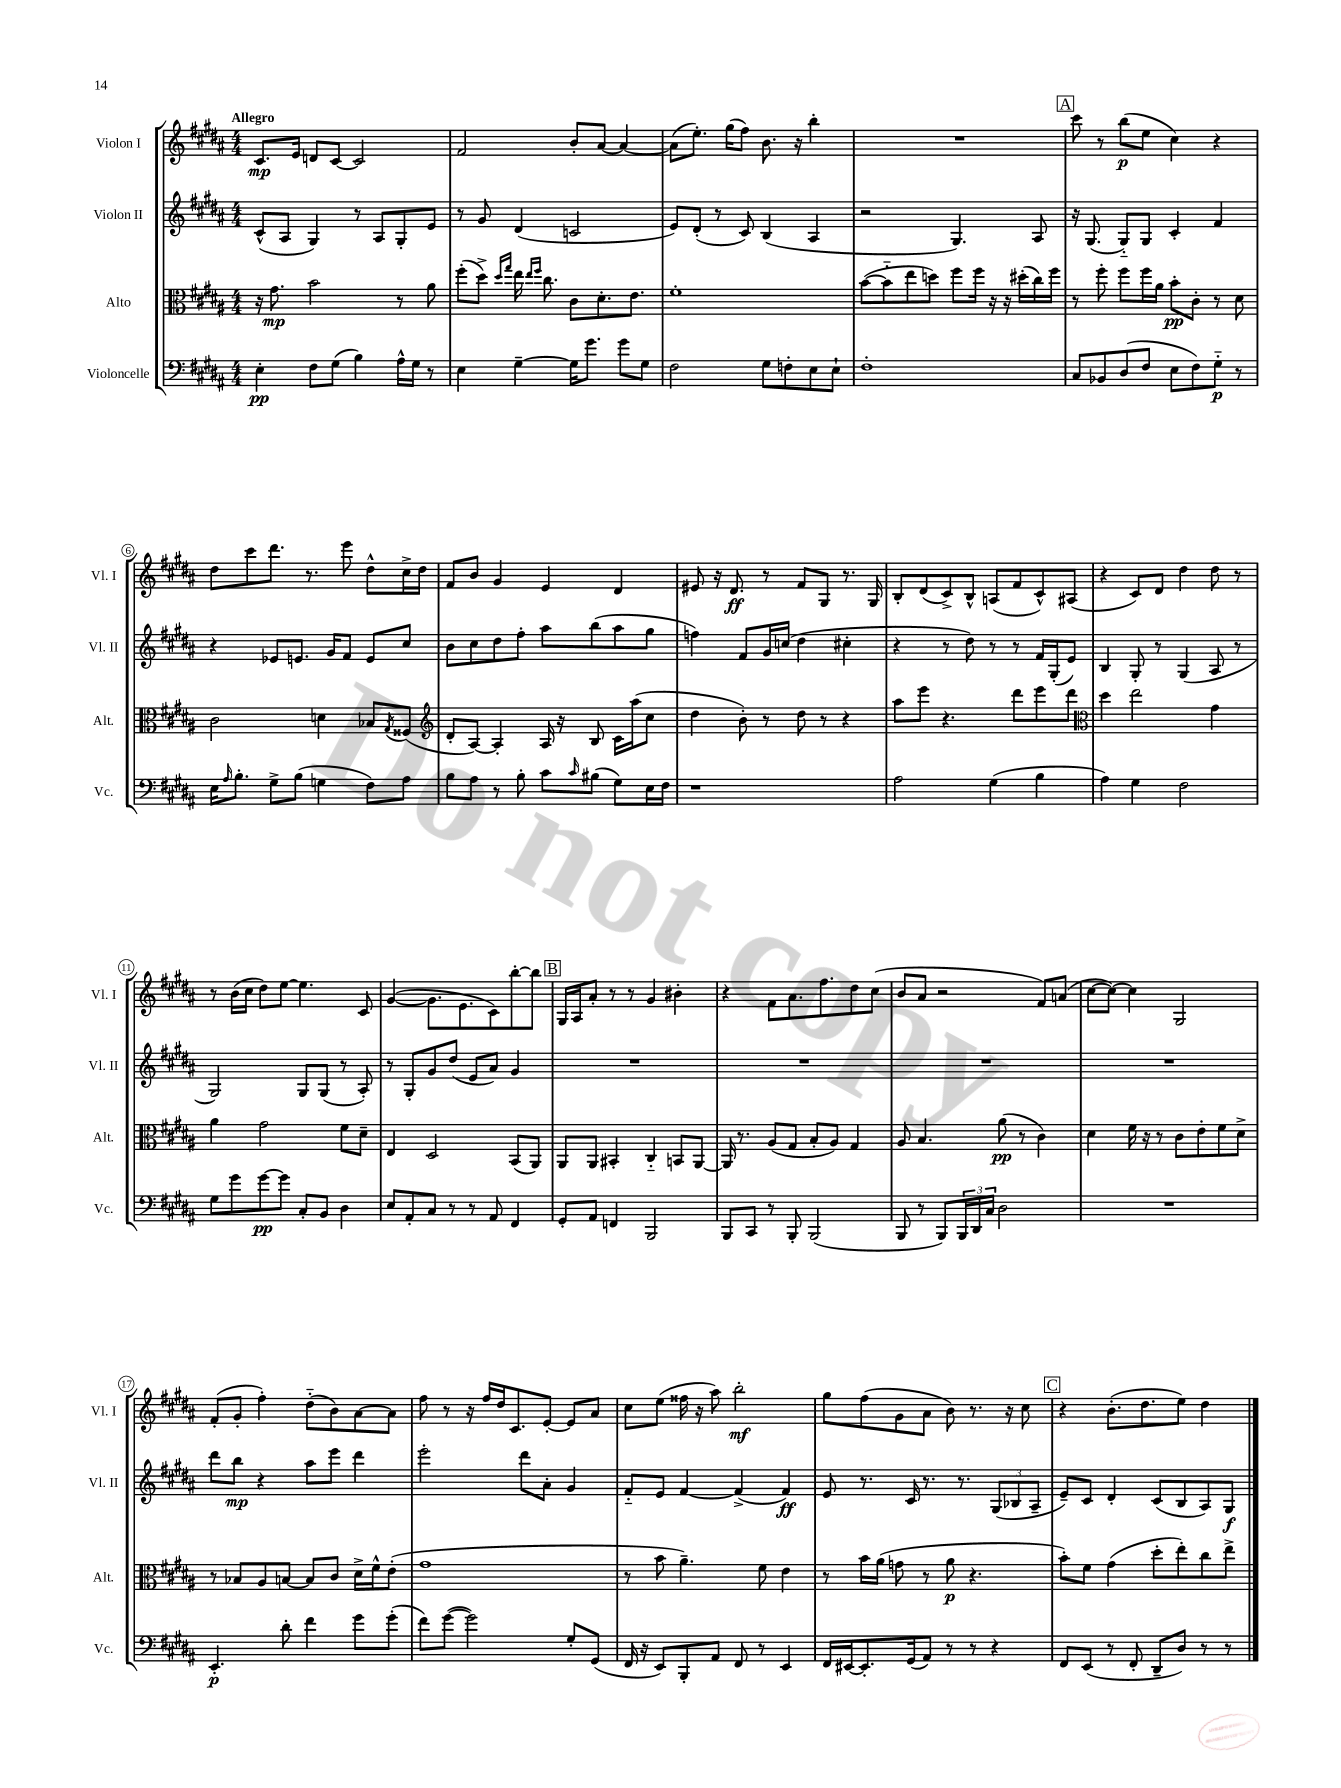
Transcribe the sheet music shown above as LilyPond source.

<<
\new StaffGroup <<
\new Staff = "s0" \with { instrumentName = "Violon I" shortInstrumentName = "Vl. I" } {
    \clef treble \key b \major \numericTimeSignature \time 4/4 \tempo "Allegro"
    cis'8.\mp e'16 d'8 cis'8~ cis'2 |
    fis'2 b'8-. ais'8~ ais'4~ |
    ais'8( e''8.-.) gis''16( fis''8) b'8. r16 b''4-. |
    R1 |
    \mark \markup { \box "A" } cis'''8 r8 b''8\p( e''8 cis''4) r4 |
    dis''8 cis'''8 dis'''8. r8. e'''8 dis''8-^ cis''16-> dis''16 |
    fis'8 b'8 gis'4 e'4 dis'4 |
    eis'8 r16 dis'8.\ff r8 fis'8 gis8 r8. gis16 |
    b8-. dis'8( cis'8->) b8-^ a8( fis'8 cis'8-^) ais8( |
    r4 cis'8) dis'8 dis''4 dis''8 r8 |
    r8 b'16( cis''16 dis''8) e''8~ e''4. cis'8 |
    gis'4~( gis'8. e'8. cis'8) b''8~-. b''8 |
    \mark \markup { \box "B" } gis16 ais16 ais'8-. r8 r8 gis'4 bis'4-. |
    r4 fis'8 ais'8. fis''8. dis''8 cis''8( |
    b'8 ais'8 r2 fis'8) a'8( |
    cis''8~ cis''8~) cis''4 gis2 |
    fis'8-.( gis'8-. fis''4-.) dis''8-_( b'8) ais'8~ ais'8 |
    fis''8 r8 r16 fis''16 dis''16 cis'8. e'8~-. e'8 ais'8 |
    cis''8 e''8( fisis''16 r16 ais''8) b''2-.\mf |
    gis''8 fis''8( gis'8 ais'8 b'8) r8. r16 cis''8 |
    \mark \markup { \box "C" } r4 b'8.-.( dis''8. e''8) dis''4 \bar "|." |
}
\new Staff = "s1" \with { instrumentName = "Violon II" shortInstrumentName = "Vl. II" } {
    \clef treble \key b \major \numericTimeSignature \time 4/4
    cis'8-^( ais8 gis4) r8 ais8 gis8-. e'8 |
    r8 gis'8 dis'4( c'2 |
    e'8) dis'8-.( r8 cis'8) b4( ais4 |
    r2 gis4.) ais8 |
    \mark \markup { \box "A" } r16 gis8.( gis8-_) gis8 cis'4-. fis'4 |
    r4 ees'8 e'8. gis'16 fis'8 e'8 cis''8 |
    b'8 cis''8 dis''8 fis''8-. ais''8 b''8( ais''8 gis''8 |
    f''4) fis'8 gis'16 c''16( dis''4 cis''4-. |
    r4 r8 dis''8) r8 r8 fis'16 gis16-.( e'8) |
    b4 gis8-. r8 gis4( ais8 r8 |
    gis2) gis8 gis8( r8 ais8-.) |
    r8 gis8-. gis'8 dis''8( e'8 ais'8) gis'4 |
    \mark \markup { \box "B" } R1 |
    R1 |
    R1 |
    R1 |
    dis'''8 b''8\mp r4 ais''8 e'''8 dis'''4 |
    e'''2-. dis'''8 ais'8-. gis'4 |
    fis'8-_ e'8 fis'4~ fis'4->( fis'4\ff) |
    e'8 r8. cis'16 r8. r8. \tuplet 3/2 { gis8( bes8 ais8-- } |
    \mark \markup { \box "C" } e'8--) cis'8 dis'4-. cis'8( b8 ais8) gis8\f \bar "|." |
}
\new Staff = "s2" \with { instrumentName = "Alto" shortInstrumentName = "Alt." } {
    \clef alto \key b \major \numericTimeSignature \time 4/4
    r16 gis'8.\mp b'2 r8 ais'8 |
    fis''8-.( dis''8->) \grace { dis''16 gis''16 } e''16 \grace { e''16 fis''16 } cis''8. cis'8 dis'8.-. e'8. |
    fis'1-. |
    b'8~( b'8-_ e''8 d''8) fis''8 fis''16 r16 r16 dis''16-.( cis''16) fis''16 |
    \mark \markup { \box "A" } r8 fis''8-. fis''8 fis''16 ais'16 b'8-.\pp cis'8-. r8 dis'8 |
    cis'2 d'4 bes8 \acciaccatura { gis8 } fisis8( |
    \clef treble dis'8-. ais8~) ais4-. ais16 r16 b8 cis'16 ais''16( cis''8 |
    dis''4 b'8-.) r8 dis''8 r8 r4 |
    ais''8 e'''8 r4. dis'''8 e'''8 dis'''8 |
    \clef alto dis''4 e''2 gis'4 |
    ais'4 gis'2 fis'8 dis'8-- |
    e4 dis2 b,8( ais,8) |
    \mark \markup { \box "B" } ais,8 ais,8 bis,4-. cis4-_ b,8 ais,8~ |
    ais,16 r8. ais8( gis8 b8-. ais8) gis4 |
    ais8 b4. ais'8\pp( r8 cis'4) |
    dis'4 fis'16 r16 r8 cis'8 e'8-. fis'8 dis'8-> |
    r8 bes8 ais8 b8~ b8 cis'8 dis'16-> fis'16-^ e'8-.( |
    gis'1 |
    r8 b'8 ais'4.--) fis'8 e'4 |
    r8 b'16 ais'16( g'8 r8 ais'8\p r4. |
    \mark \markup { \box "C" } b'8-.) fis'8 gis'4( dis''8-. e''8-.) cis''8 e''8-> \bar "|." |
}
\new Staff = "s3" \with { instrumentName = "Violoncelle" shortInstrumentName = "Vc." } {
    \clef bass \key b \major \numericTimeSignature \time 4/4
    e4-.\pp fis8 gis8( b4) ais16-^ gis16 r8 |
    e4 gis4~-- gis16 gis'8. gis'8 gis8 |
    fis2 gis8 f8-. e8 e8-! |
    fis1-. |
    \mark \markup { \box "A" } cis8 bes,8 dis8( fis8 e8 fis8) gis8-_\p r8 |
    e16 \grace { ais16 } b8.-. gis8-> b8( g4 fis8) ais8 |
    b8 ais8 r8 b8-. cis'8 \grace { cis'16 } bis8( gis8) e16 fis16 |
    r1 |
    ais2 gis4( b4 |
    ais4) gis4 fis2 |
    gis8 gis'8 gis'8~\pp gis'8 cis8-. b,8 dis4 |
    e8 ais,8-. cis8 r8 r8 ais,8 fis,4 |
    \mark \markup { \box "B" } gis,8-. ais,8 f,4 b,,2 |
    b,,8 cis,8 r8 b,,8-. b,,2( |
    b,,8 r8 b,,8) \tuplet 3/2 { b,,16 dis,16 cis16 } dis2 |
    R1 |
    e,4.-.\p dis'8-. fis'4 gis'8 gis'8-.( |
    fis'8) gis'8~( gis'2) gis8-. gis,8( |
    fis,16 r16 e,8) b,,8-. ais,8 fis,8 r8 e,4 |
    fis,16 eis,16~ eis,8.-. gis,16( ais,8) r8 r8 r4 |
    \mark \markup { \box "C" } fis,8 e,8( r8 fis,8-. dis,8-- dis8) r8 r8 \bar "|." |
}
>>
>>
\layout { \context { \Score \override BarNumber.stencil = #(make-stencil-circler 0.1 0.3 ly:text-interface::print) } }
